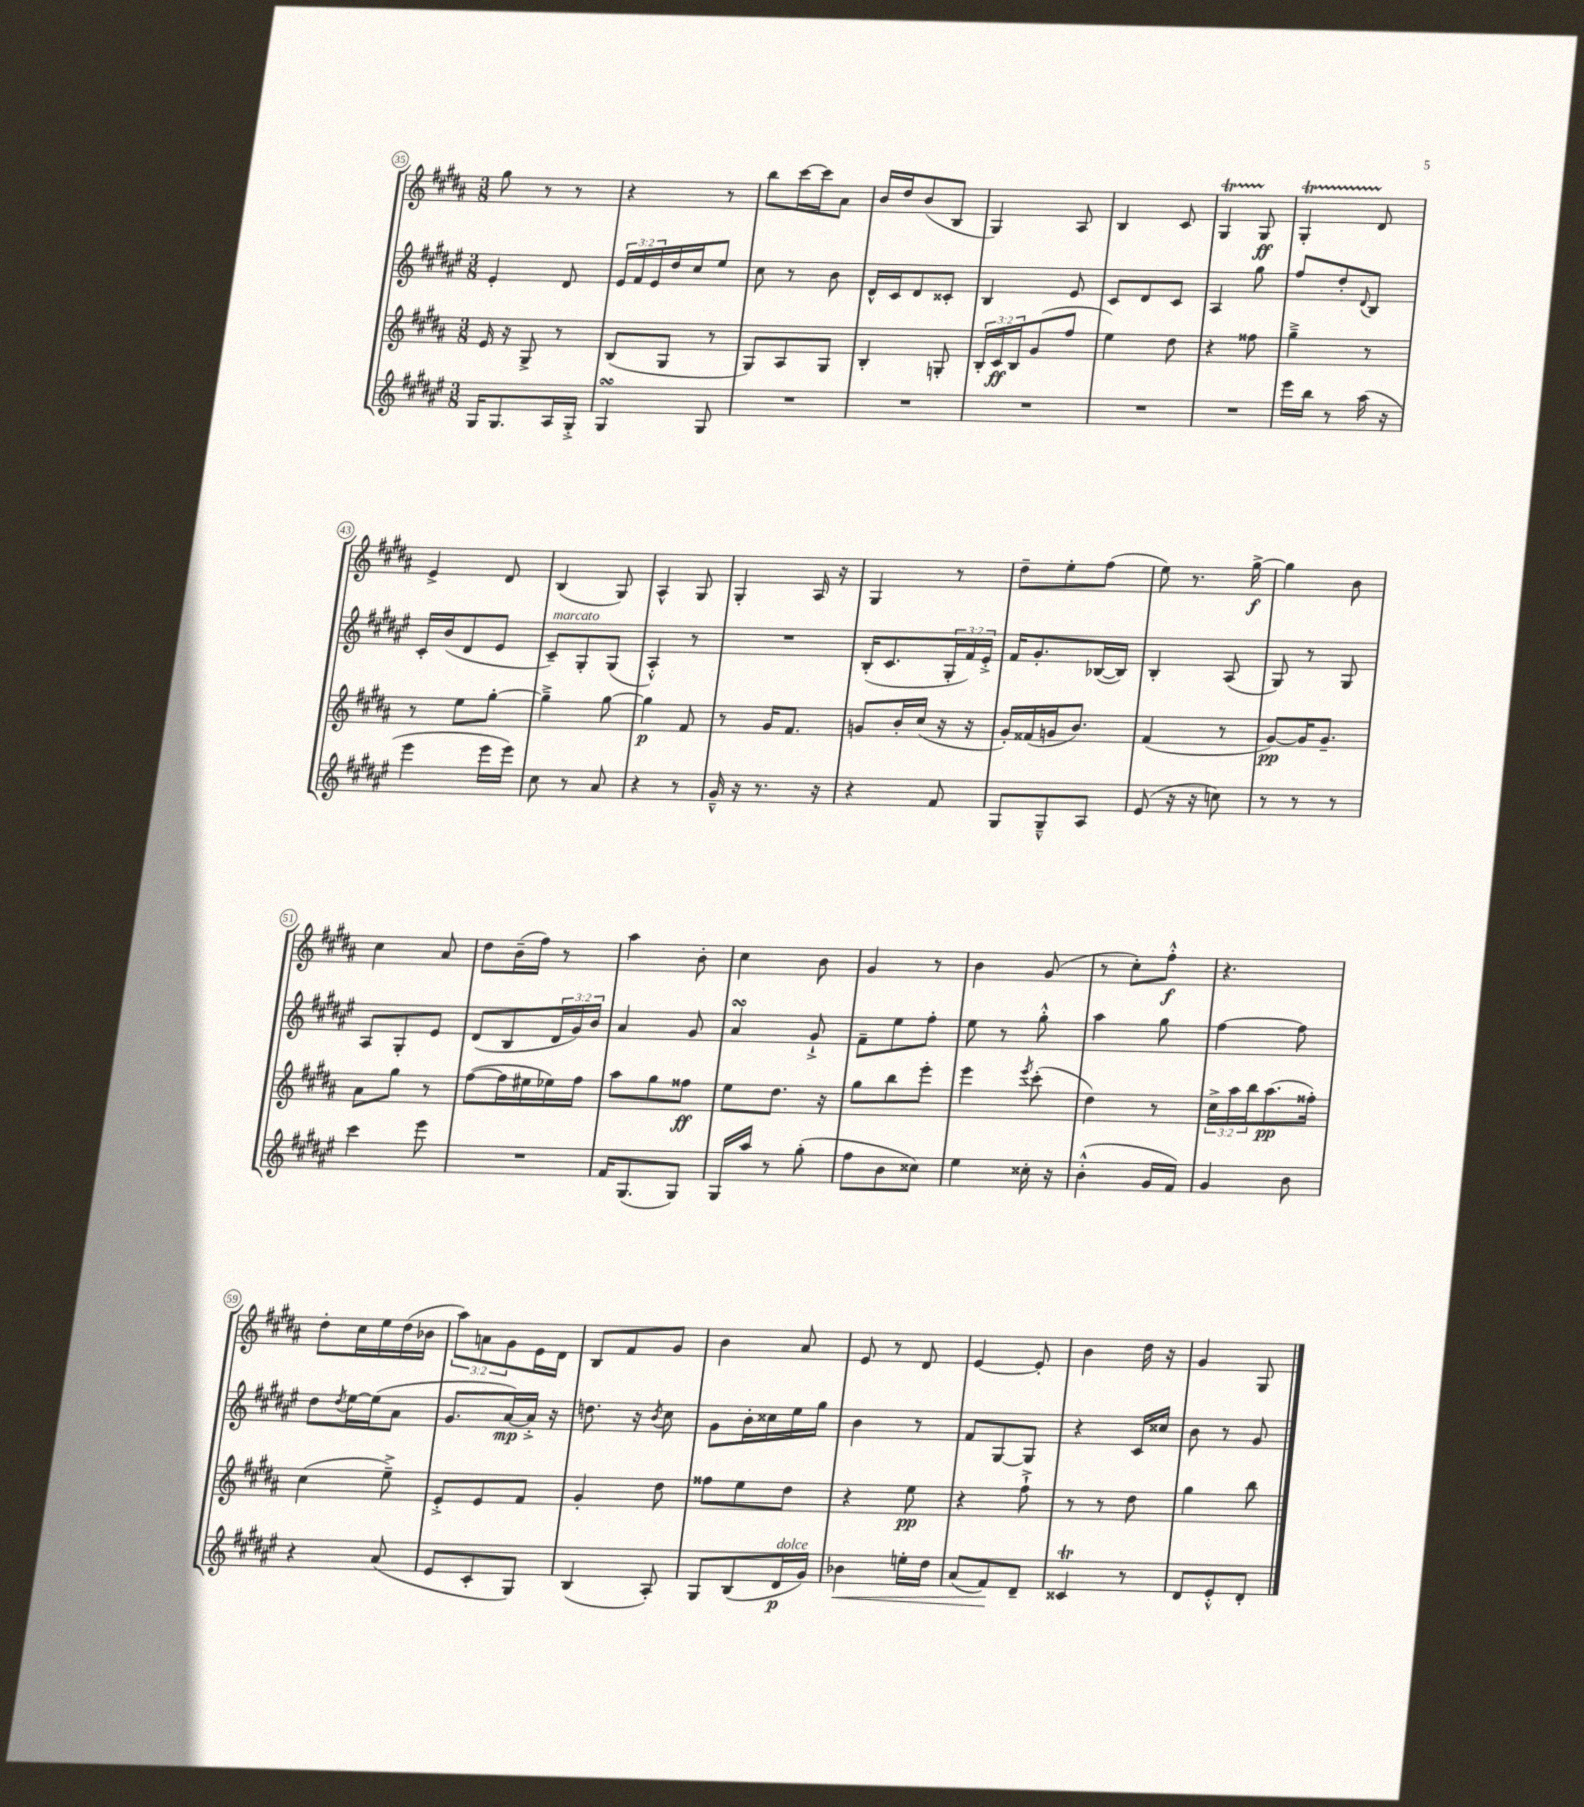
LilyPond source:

<<
\new StaffGroup <<
\new Staff = "s0" {
    \clef treble \key b \major \numericTimeSignature \time 3/8 \override Staff.TupletNumber.text = #tuplet-number::calc-fraction-text
    gis''8 r8 r8 |
    r4 r8 |
    b''8 cis'''16~ cis'''16 ais'8 |
    b'16 dis''16 b'8( b8 |
    gis4) ais8 |
    b4 cis'8 |
    gis4\startTrillSpan gis8\stopTrillSpan\ff |
    gis4-.\startTrillSpan dis'8\stopTrillSpan |
    e'4-> dis'8 |
    b4( gis8) |
    ais4-^ gis8 |
    gis4-. ais16 r16 |
    gis4 r8 |
    dis''8-- e''8-. fis''8( |
    e''8) r8. gis''16~->\f |
    gis''4 b'8 |
    cis''4 ais'8 |
    dis''8 b'16--( fis''16) r8 |
    ais''4 b'8-. |
    cis''4 b'8 |
    gis'4 r8 |
    b'4 gis'8( |
    r8 cis''8-.) fis''8-.-^\f |
    r4. |
    dis''8-. cis''16 e''16 dis''16( bes'16 |
    \tuplet 3/2 { ais''8) a'8 gis'8 } e'16 dis'16 |
    b8 fis'8 gis'8 |
    b'4 ais'8 |
    e'8 r8 dis'8 |
    e'4~ e'8-. |
    b'4 dis''16 r16 |
    gis'4 gis8 \bar "|." |
}
\new Staff = "s1" {
    \clef treble \key fis \major \numericTimeSignature \time 3/8 \override Staff.TupletNumber.text = #tuplet-number::calc-fraction-text
    eis'4-. dis'8 |
    \tuplet 3/2 { eis'16 fis'16 eis'16 } dis''16 cis''16 eis''8 |
    cis''8 r8 b'8 |
    dis'16-^ cis'16 dis'8 cisis'8-. |
    b4 eis'8 |
    cis'8 dis'8 cis'8 |
    ais4 gis''8 |
    fis''8 dis''8-. \appoggiatura { dis'8 } b8 |
    cis'16-. b'16( dis'8 eis'8 |
    cis'8--^\markup { \italic "marcato" }) gis8-. gis8( |
    ais4-.-^) r8 |
    R4. |
    b16-.( cis'8. \tuplet 3/2 { gis16-. fis'16) eis'16-.-> } |
    fis'16 gis'8.-. bes16~( bes16) |
    b4-. ais8( |
    gis8) r8 gis8 |
    ais8 gis8-. eis'8 |
    dis'8( b8 \tuplet 3/2 { dis'16 gis'16) b'16 } |
    ais'4 gis'8 |
    ais'4\turn gis'8-!-> |
    fis'8-- eis''8 fis''8-. |
    eis''8 r8 gis''8-.-^ |
    ais''4 gis''8 |
    fis''4~ fis''8 |
    dis''8 \acciaccatura { dis''8 } eis''16~ eis''16( ais'8 |
    gis'8. ais'16~\mp) ais'16-.-> r16 |
    d''8. r16 \acciaccatura { b'8 } cis''8 |
    gis'8 b'16-. cisis''16 eis''16 gis''16 |
    b'4 r8 |
    fis'8 gis8~ gis8 |
    r4 cis'16 cisis''16 |
    b'8 r8 gis'8 \bar "|." |
}
\new Staff = "s2" {
    \clef treble \key b \major \numericTimeSignature \time 3/8 \override Staff.TupletNumber.text = #tuplet-number::calc-fraction-text
    e'16 r16 gis8-> r8 |
    b8( gis8 r8 |
    gis8) ais8 gis8 |
    b4-. g8-. |
    \tuplet 3/2 { b16-. cis'16\ff b16 } gis'8( fis''8 |
    e''4) dis''8 |
    r4 fisis''8 |
    gis''4---> r8 |
    r8 e''8 gis''8~-. |
    gis''4---> gis''8~ |
    gis''4\p fis'8 |
    r8 gis'16 fis'8. |
    g'8 b'16-. cis''16( r16 r16 |
    gis'16-.) fisis'16( g'16 b'8.) |
    fis'4( r8 |
    gis'8~\pp) gis'16 gis'8.-- |
    ais'8 gis''8 r8 |
    fis''8~( fis''16 eis''16 ees''16) fis''16 |
    ais''8 gis''8 fisis''8\ff |
    e''8 dis''8. r16 |
    gis''8 b''8 e'''8-. |
    e'''4 \acciaccatura { e'''8 } cis'''8-.( |
    dis''4) r8 |
    \tuplet 3/2 { cis''16-> ais''16 b''16 } ais''8.\pp( fisis''16-.) |
    cis''4( e''8--->) |
    e'8-.-> e'8 fis'8 |
    gis'4-. dis''8 |
    fisis''8 e''8 dis''8 |
    r4 e''8\pp |
    r4 fis''8-!-> |
    r8 r8 dis''8 |
    gis''4 b''8 \bar "|." |
}
\new Staff = "s3" {
    \clef treble \key fis \major \numericTimeSignature \time 3/8
    gis16 gis8. ais16 gis16-.-> |
    gis4\turn gis8 |
    R4. |
    R4. |
    R4. |
    R4. |
    R4. |
    eis'''16 b''16 r8 ais''16( r16 |
    eis'''4 eis'''16 eis'''16) |
    cis''8 r8 ais'8 |
    r4 r8 |
    gis'16---^ r16 r8. r16 |
    r4 fis'8 |
    gis8 gis8---^ ais8 |
    eis'8( r16 r16 c''8) |
    r8 r8 r8 |
    cis'''4 eis'''8 |
    R4. |
    fis'16 gis8.( gis8) |
    gis16 ais''16 r8 gis''8-.( |
    fis''8 b'8 cisis''8) |
    eis''4 cisis''16-. r16 |
    b'4-.-^( gis'16 fis'16) |
    gis'4 b'8 |
    r4 ais'8( |
    eis'8 cis'8-. gis8) |
    b4( ais8-.) |
    gis8 b8( dis'16\p^\markup { \italic "dolce" } gis'16) |
    bes'4\< e''16-. dis''16 |
    ais'8( fis'8\!) dis'8-- |
    cisis'4\trill r8 |
    dis'8 eis'8-.-^ dis'8-. \bar "|." |
}
>>
>>
\layout { \context { \Score currentBarNumber = #35 \override BarNumber.stencil = #(make-stencil-circler 0.1 0.3 ly:text-interface::print) } }
